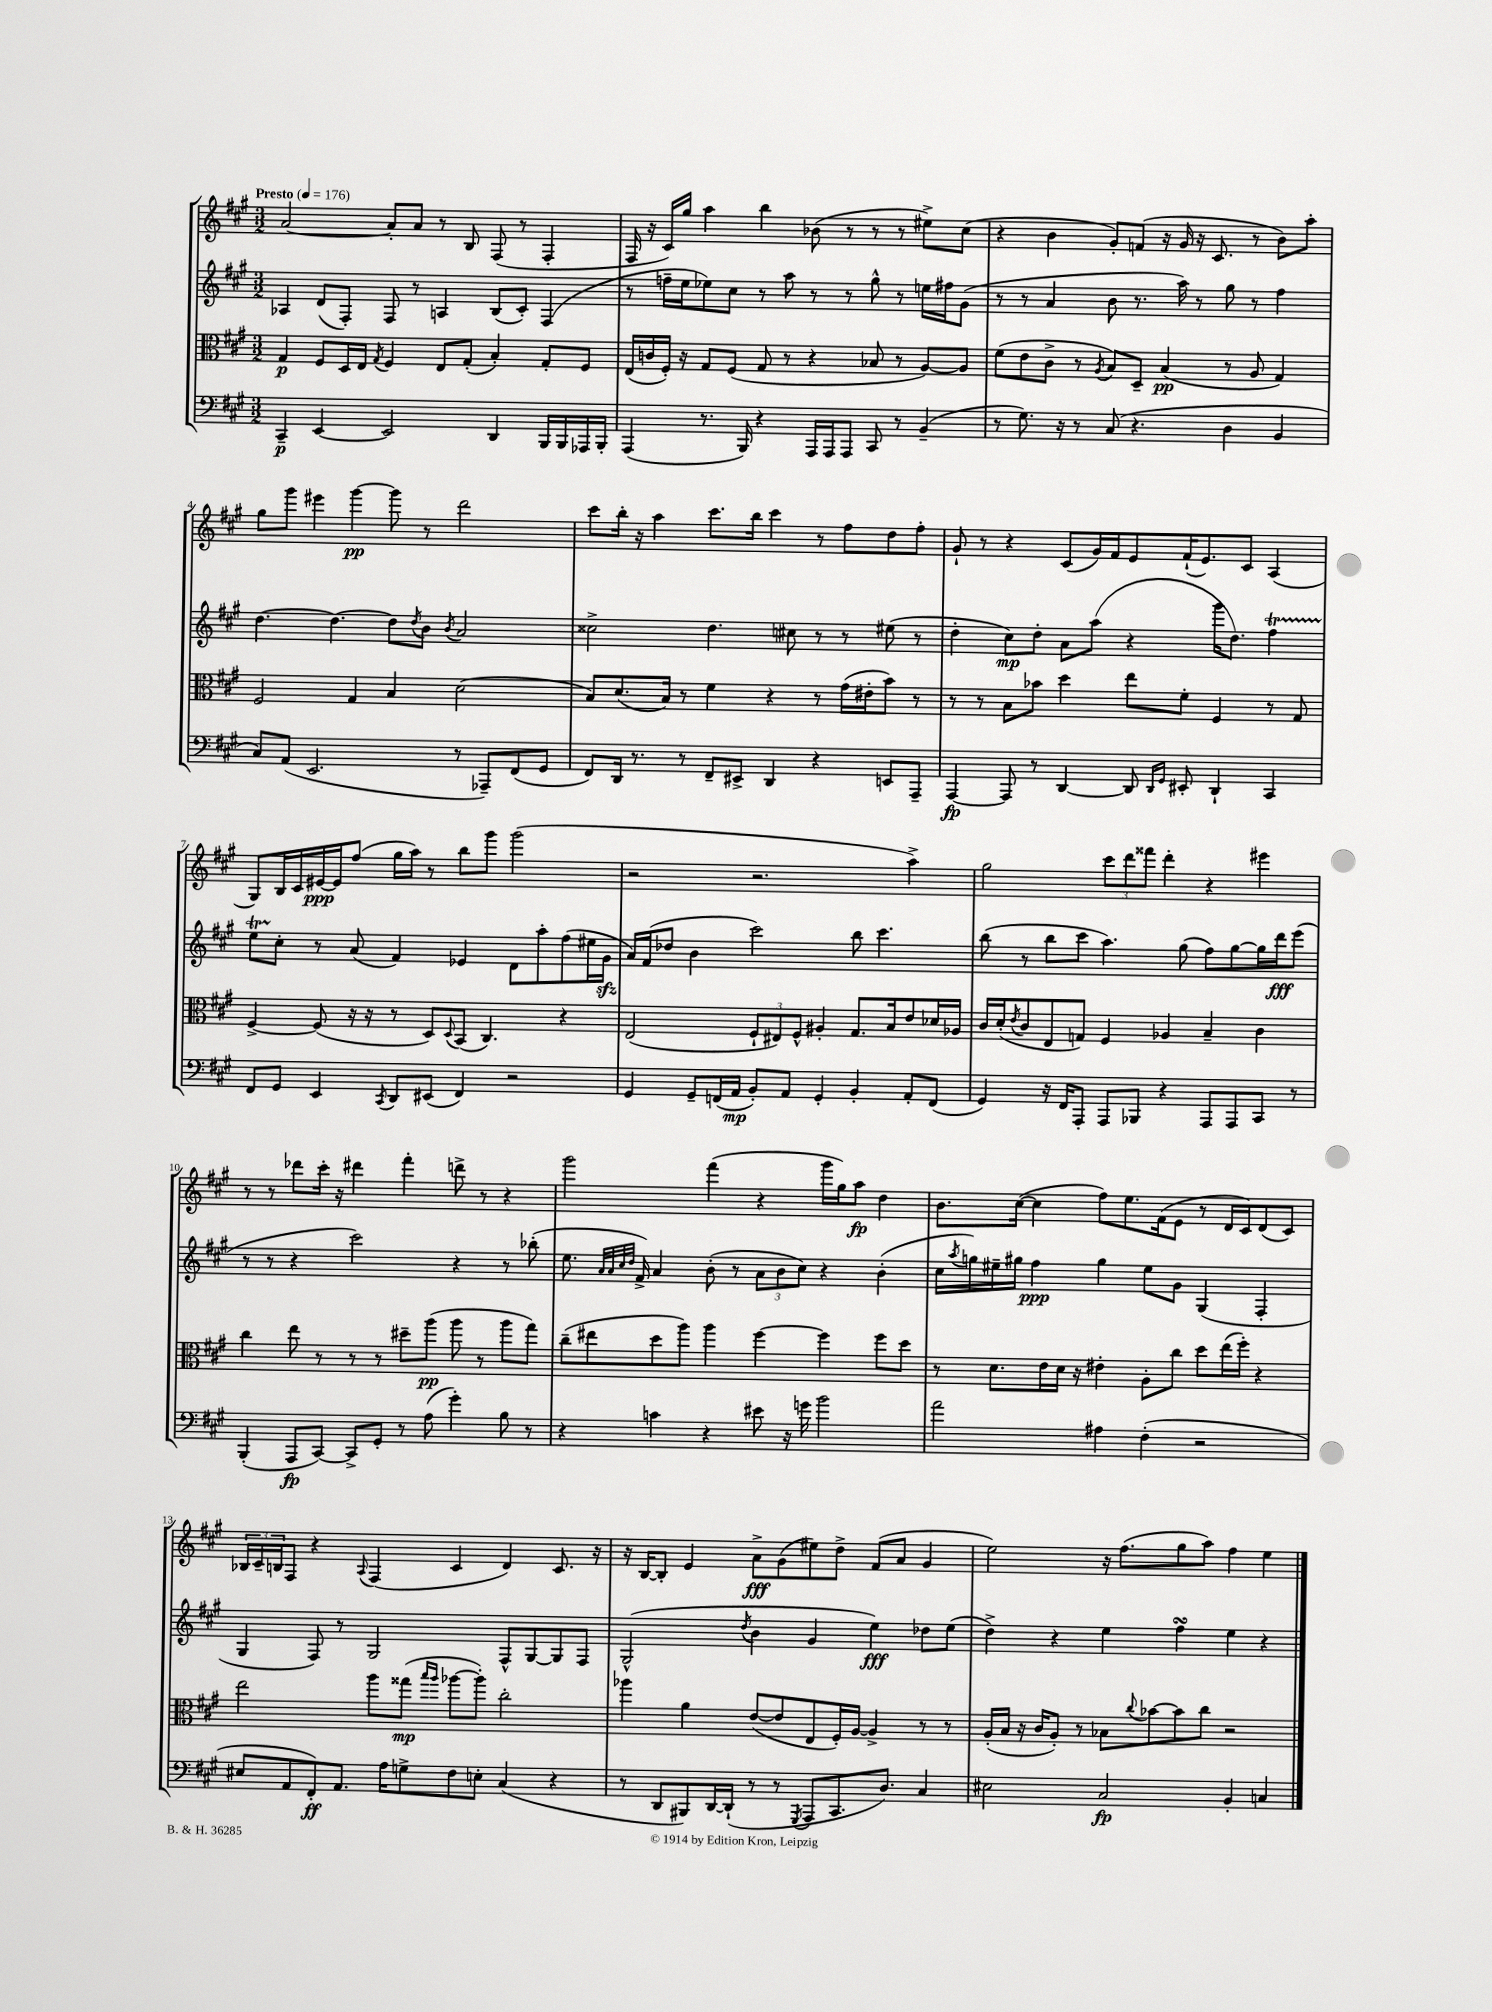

**kern	**kern	**kern	**kern
*staff4	*staff3	*staff2	*staff1
*clefF4	*clefC3	*clefG2	*clefG2
*k[f#c#g#]	*k[f#c#g#]	*k[f#c#g#]	*k[f#c#g#]
*M3/2	*M3/2	*M3/2	*M3/2
*MM176	*MM176	*MM176	*MM176
4CC#~	4G#	4A-	[2a
[4EE	8F#	(8d	.
.	16D	8F#')	.
.	16E	.	.
.	8qG#	.	.
2EE]	4F#	8F#	8a']
.	.	8r	8a
.	8E	4A	8r
.	(8G#'	.	8B
4DD	4B')	(8B	(8F#
.	.	8c#')	8r
16BBB	8G#'	(4F#	4F#'
16BBB	.	.	.
16AAA-	8F#	.	.
16BBB'	.	.	.
=	=	=	=
(4AAA	(16E	8r	16F#
.	16c	.	16r
.	16F#')	16ff~	16c#)
.	16r	16ee	16gg#
8.r	8G#	8ee-)	4aa
.	(8F#	8cc#	.
16BBB)	.	.	.
4r	8G#	8r	4bb
.	8r	8aa	.
16AAA	4r	8r	(8b-
16AAA	.	.	.
8AAA	.	8r	8r
8CC#	8B-	8gg#^^	8r
8r	8r	8r	8r
(4BB~	[8A)	16ee	8ee#^)
.	.	16ff#	.
.	8A]	(8g#	(8cc#
=	=	=	=
8r	(8f#	8r	4r
8.G#)	8e	8r	.
.	8c#^	4a	4b
16r	.	.	.
8r	8r	.	.
.	8qA	.	.
(8C#	8B)	8b	8g#')
4.r	8D~	8.r	(8f
.	(4B	.	16r
.	.	16aa)	16g#
.	.	8r	16r
.	.	.	8.c#
4D	8r	8gg#	.
.	8A	8r	8r
4BB	4G#)	4ff#	8b)
.	.	.	8aa'
=	=	=	=
8C#)	2F#	[4.dd	8gg#
(8AA	.	.	8ggg#
2.EE	.	.	4eee#
.	.	4.dd_	.
.	4G#	.	[4ggg#
.	4B	8dd]	8ggg#]
.	.	8qdd	.
.	.	8b	8r
.	.	8qb	.
8r	(2d	2a	2ddd
8AAA-~)	.	.	.
(8FF#	.	.	.
8GG#	.	.	.
=	=	=	=
8FF#)	8B)	2cc##^	8ccc#
16DD	(8.d	.	16bb'
8.r	.	.	16r
.	.	.	4aa
.	16B)	.	.
8r	8r	.	.
8FF#~	4f#	4.dd	8.ccc#
8EE#^	.	.	.
.	.	.	16bb
4DD	4r	.	4ccc#
.	.	8cc#	.
4r	8r	8r	8r
.	(16g#	8r	8ff#
.	16e#'	.	.
8EE	8b)	(8ee#	8dd
8AAA~	8r	8r	8ff#'
=	=	=	=
[4AAA	8r	4dd'	8g#`
.	8r	.	8r
8AAA]	8B	8cc#)	4r
8r	8b-	8dd'	.
[4DD	4dd	8a	(8c#
.	.	(8aa	16g#)
.	.	.	16f#
8DD]	8ee	4r	8e
16qqDD	.	.	.
16qqGG#	.	.	.
8EE#'	8f#'	.	(16f#`
.	.	.	8.e)
4DD`	4F#	16ggg#	.
.	.	8.dd)	.
.	.	.	8c#
4CC#	8r	4ff#	(4A
.	8G#	.	.
=	=	=	=
8FF#	[4F#^	8ee	8G#)
8GG#	.	8cc#'	16B
.	.	.	16c#
4EE	(8F#]	8r	[16e#
.	.	.	16e#]
.	16r	(8a	(8ff#
.	16r	.	.
8qCC#	.	.	.
8DD	8r	4f#)	16gg#
.	.	.	16aa)
(8EE#	8D)	.	8r
.	8qqD	.	.
4FF#)	(8BB	4e-	8bb
.	4.C#)	.	8ggg#
2r	.	8d	(2ggg#
.	.	8aa'	.
.	4r	(8ff#	.
.	.	16ee#	.
.	.	16g#	.
=	=	=	=
4GG#	(2E	16a)	2r
.	.	(16f#	.
.	.	8dd-	.
8GG#~	.	4b	.
(16FF	.	.	.
16AA	.	.	.
8BB')	12F#`	2ccc#)	2.r
.	12E#)	.	.
8AA	.	.	.
.	12F#^^	.	.
4GG#'	4A#'	.	.
4BB'	8.G#	8bb	.
.	.	4.ccc#	.
.	16B	.	.
8AA'	8e	.	4aa^)
(8FF	16d-	.	.
.	16A-	.	.
=	=	=	=
4GG#)	16c#	(8bb	2gg#
.	(16d'	.	.
.	8qe	.	.
.	8c#	8r	.
16r	8E	8bb	.
16FF#	.	.	.
8AAA'	8G)	8ccc#	.
8AAA	4F#	4.aa)	12ccc#
.	.	.	12ddd
8BBB-	.	.	.
.	.	.	12fff##
4r	4A-	.	4ddd'
.	.	(8gg#	.
8AAA	4B~	8ff#)	4r
8AAA	.	[8gg#	.
8CC#	4c#	16gg#]	4eee#
.	.	16ddd	.
8r	.	(8eee	.
=	=	=	=
(4BBB'	4cc#	8r	8r
.	.	8r	8r
8AAA	8ee	4r	8ddd-
[8CC#)	8r	.	16ccc#'
.	.	.	16r
8CC#^]	8r	2ccc#)	4ddd#
8GG#'	8r	.	.
8r	8dd#~	.	4fff#'
(8A	(8aa	.	.
4g#')	8aa	4r	8ddd^
.	8r	.	8r
8B	8aa	8r	4r
8r	8gg#)	(8bb-'	.
=	=	=	=
4r	(8cc#~	8.ee	2ggg#
.	8ee#	.	.
.	.	32qqa	.
.	.	32qqa	.
.	.	32qqcc#	.
.	.	32qqdd	.
.	.	16f#^)	.
4c	8dd	4a	.
.	8aa)	.	.
4r	4aa	(8b'	(4fff#
.	.	8r	.
8e#	[4ff#	12a	4r
.	.	12b	.
16r	.	.	.
.	.	12cc#)	.
16g	.	.	.
2b	4ff#]	4r	16ggg#
.	.	.	16gg#)
.	.	.	8aa
.	8ff#	(4b'	4dd
.	8dd	.	.
=	=	=	=
2a	8r	16cc#	8.b
.	.	8qaa	.
.	.	16gg)	.
.	8.d	16ee#~	.
.	.	16gg#	([16cc#
.	.	4ff#	4cc#]
.	16e	.	.
.	16d	.	.
.	16r	.	.
4A#	4e#'	4gg#	8ff#)
.	.	.	8.ee
(4F#'	8A'	8ee#	.
.	.	.	(16f#
.	8cc#	8g#	8e
2r	8dd	(4G#	8r
.	(16ee	.	16d
.	16ff#')	.	16c#)
.	4r	4F#'	(8d
.	.	.	8c#)
=	=	=	=
8E#	2ee	4G#	24B-
.	.	.	24c#~
.	.	.	24B
8AA	.	.	8F#
8FF#')	.	8F#)	4r
8.AA	.	8r	.
.	.	.	8qqA
.	8aa	2G#	(4F#
16A	.	.	.
8G^	(8gg##	.	.
.	16qqbb	.	.
.	16qqaa	.	.
8F#	[8aa-	.	4c#
8E'	8aa-'])	.	.
(4C#	2cc#'	8F#^^	4d)
.	.	[8G#	.
4r	.	8G#]	8.c#
.	.	8F#	.
.	.	.	16r
=	=	=	=
8r	4aa-	(2G#^^	16r
.	.	.	[16B
8DD	.	.	8B']
8BBB#)	4a	.	4e
[16DD	.	.	.
(16DD`]	.	.	.
.	.	8qdd	.
8r	([8e	4b	8a^
8r	8e]	.	(8g#
8qGGG#	.	.	.
8AAA	8E	4g#	8ee#)
8.CC#	16F#')	.	8dd^
.	[16A	.	.
.	4A^]	4ee)	(8f#
8.D)	.	.	.
.	.	.	8a
4C#	8r	8dd-	4g#
.	8r	(8ee	.
=	=	=	=
2E#	(16A'	4dd^)	2ee)
.	16B	.	.
.	16r	.	.
.	16c#	.	.
.	8A')	4r	.
.	8r	.	.
2C#	8B-	4ee	16r
.	.	.	(8.ff#
.	8qqcc#	.	.
.	[8b-	.	.
.	8b-]	4ff#	8gg#
.	8cc#	.	8aa)
4BB'	2r	4ee	4ff#
4C	.	4r	4ee
==	==	==	==
*-	*-	*-	*-
